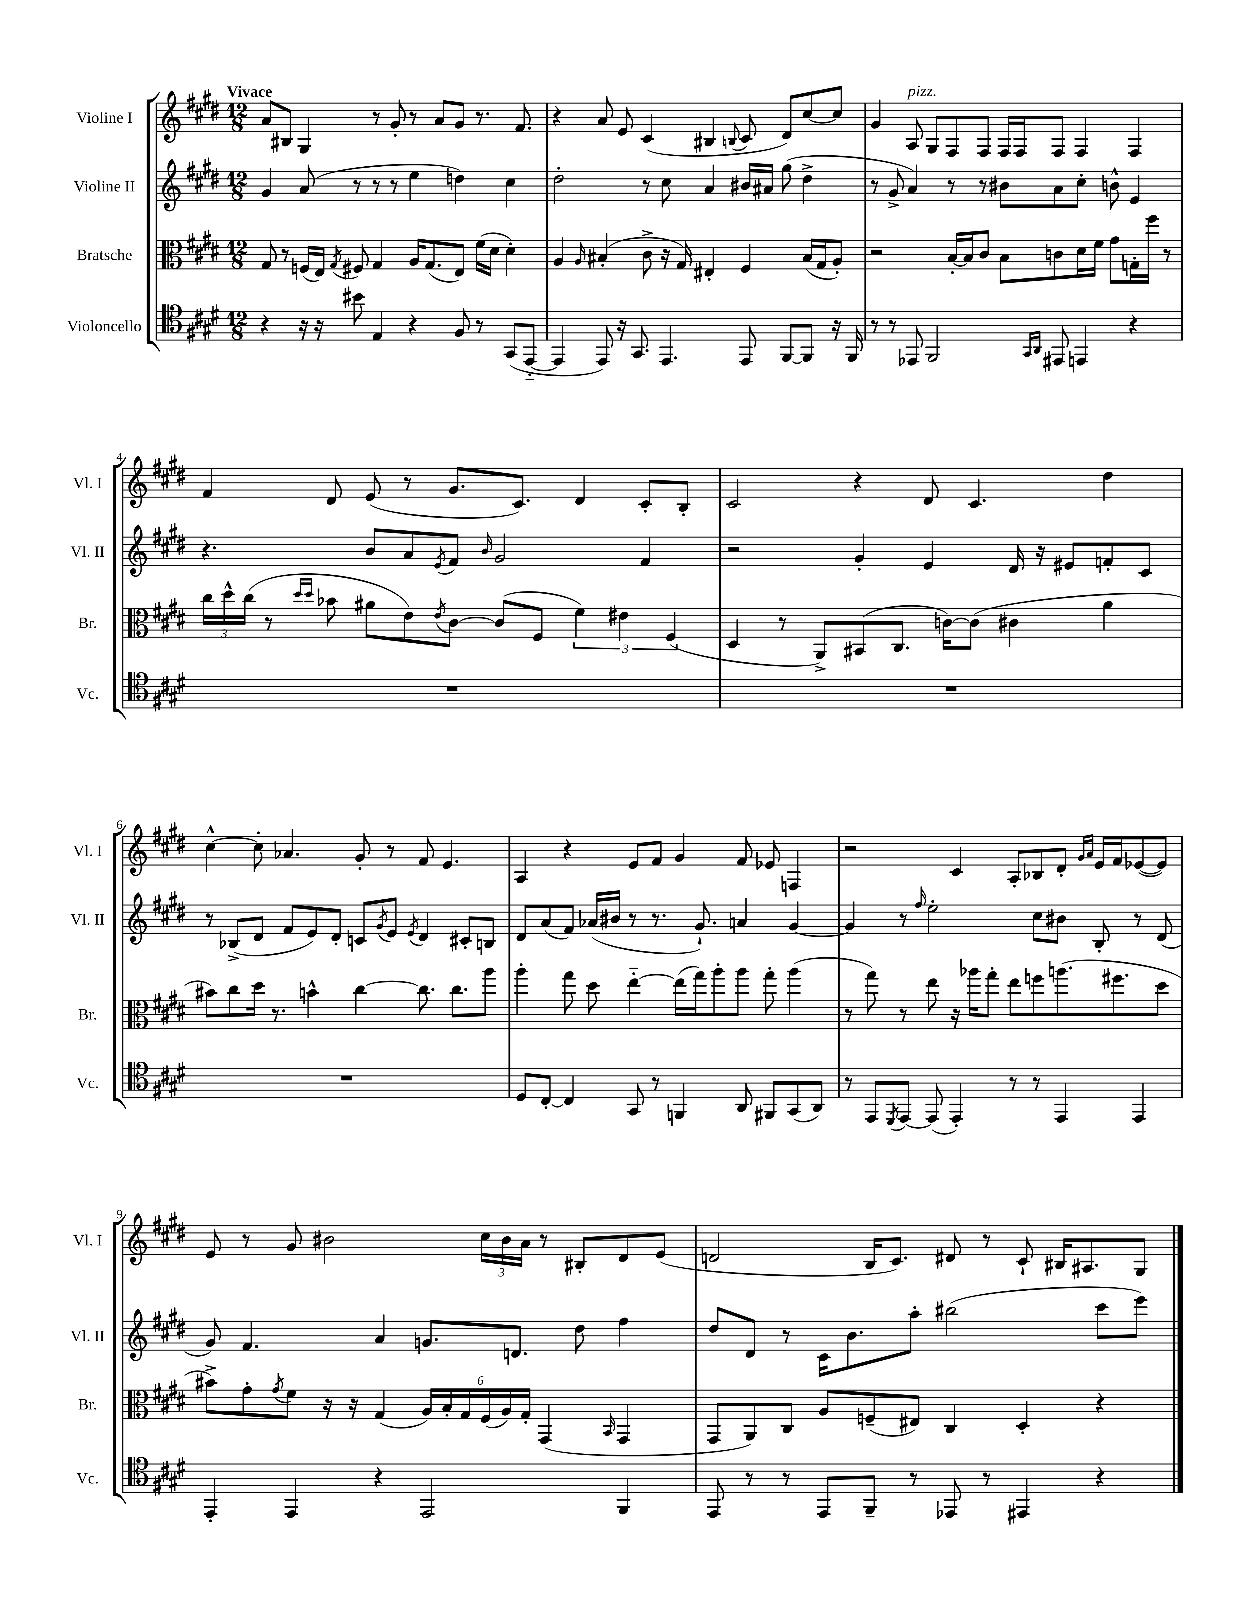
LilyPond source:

<<
\new StaffGroup <<
\new Staff = "s0" \with { instrumentName = "Violine I" shortInstrumentName = "Vl. I" } {
    \clef treble \key e \major \numericTimeSignature \time 12/8 \tempo "Vivace"
    a'8 bis8 gis4 r8 gis'8-. r8 a'8 gis'8 r8. fis'8. |
    r4 a'8 e'8 cis'4( bis4 \appoggiatura { b8 } cis'8 dis'8) cis''8~ cis''8 |
    gis'4 a8^\markup { \italic "pizz." } gis8 fis8 fis8 fis16 fis16 fis8 fis4 fis4 |
    fis'4 dis'8 e'8( r8 gis'8. cis'8.) dis'4 cis'8-. b8-. |
    cis'2 r4 dis'8 cis'4. dis''4 |
    cis''4~-^ cis''8-. aes'4. gis'8-. r8 fis'8 e'4. |
    a4 r4 e'8 fis'8 gis'4 fis'8 ees'8 f4 |
    r2 cis'4 a8-. bes8 dis'8-. \grace { gis'16 a'16 } e'16 fis'16 ees'8~( ees'8) |
    e'8 r8 gis'8 bis'2 \tuplet 3/2 { cis''16 bis'16 a'16 } r8 bis8-. dis'8 e'8( |
    d'2 b16 cis'8.) dis'8 r8 cis'8-! bis16 ais8. gis8 \bar "|." |
}
\new Staff = "s1" \with { instrumentName = "Violine II" shortInstrumentName = "Vl. II" } {
    \clef treble \key e \major \numericTimeSignature \time 12/8
    gis'4 a'8( r8 r8 r8 e''4 d''4) cis''4 |
    dis''2-. r8 cis''8 a'4 bis'16 ais'16 gis''8( dis''4-> |
    r8 gis'8-> a'4) r8 r8 bis'8 a'8 cis''8-. b'8-^ e'4 |
    r4. b'8 a'8 \acciaccatura { e'8 } fis'8 \grace { b'16 } gis'2 fis'4 |
    r2 gis'4-. e'4 dis'16 r16 eis'8 f'8-. cis'8 |
    r8 bes8->( dis'8 fis'8 e'8) dis'8-. c'8 \acciaccatura { gis'8 } e'8 \acciaccatura { e'8 } dis'4 cis'8-. b8 |
    dis'8 a'8( fis'8) aes'16( bis'16 r8 r8. gis'8.-!) a'4 gis'4~ |
    gis'4 r8 \grace { fis''16 } e''2-. cis''8 bis'8 b8-. r8 dis'8( |
    gis'8) fis'4. a'4 g'8. d'8. dis''8 fis''4 |
    dis''8 dis'8 r8 cis'16 b'8. a''8-. bis''2( cis'''8 e'''8) \bar "|." |
}
\new Staff = "s2" \with { instrumentName = "Bratsche" shortInstrumentName = "Br." } {
    \clef alto \key e \major \numericTimeSignature \time 12/8
    gis8 r8 f16( e16) \acciaccatura { gis8 } fis8 gis4 a16 gis8.( e8) fis'16( dis'16 dis'4-.) |
    a4 \grace { a16 } bis4-.( cis'8-> r16 gis16) eis4-. fis4 bis16( gis16 a8-.) |
    r2 b16~-. b16 cis'8 b8 c'8 dis'16 fis'16 gis'8 g16-. fis''16 r8 |
    \tuplet 3/2 { cis''16 dis''16-^ cis''16( } r8 \grace { dis''16 dis''16 } bes'8 ais'8 e'8) \acciaccatura { e'8 } cis'8~ cis'8( fis8 \tuplet 3/2 { fis'4) eis'4 fis4( } |
    dis4 r8 a,8->) bis,8( cis8. c'16~) c'8( cis'4 a'4 |
    bis'8) cis''8 dis''16 r8. b'4-^ cis''4~ cis''8. cis''8. a''8 |
    a''4-. gis''8 dis''8 e''4~-_ e''16( gis''16) a''8-. a''8 gis''8-. a''4( |
    r8 gis''8) r8 e''8 r16 aes''16 gis''8-. e''8 f''8 a''8.( fis''8. dis''8 |
    bis'8->) gis'8-. \acciaccatura { gis'8 } fis'8 r16 r16 gis4( \tuplet 6/4 { a16) b16-. gis16 fis16( a16) gis16-. } gis,4( \grace { b,16 } gis,4 |
    gis,8 a,8) cis8 a8 f8--( eis8) cis4 dis4-. r4 \bar "|." |
}
\new Staff = "s3" \with { instrumentName = "Violoncello" shortInstrumentName = "Vc." } {
    \clef tenor \key e \major \numericTimeSignature \time 12/8
    r4 r16 r16 bis'8 e4 r4 fis8 r8 gis,8( e,8~-_ |
    e,4 e,8) r16 gis,8. e,4. e,8 fis,8~ fis,8 r16 fis,16 |
    r8 r8 ees,8 fis,2 \grace { gis,16 a,16 } eis,8 e,4 r4 |
    R1. |
    R1. |
    R1. |
    dis8 cis8~-. cis4 gis,8 r8 f,4 a,8 fis,8 gis,8( a,8) |
    r8 e,8 \acciaccatura { dis,8 } e,8~ e,8( e,4-.) r8 r8 e,4 e,4 |
    e,4-. e,4 r4 e,2 fis,4 |
    e,8 r8 r8 e,8 fis,8-- r8 ees,8 r8 eis,4 r4 \bar "|." |
}
>>
>>
